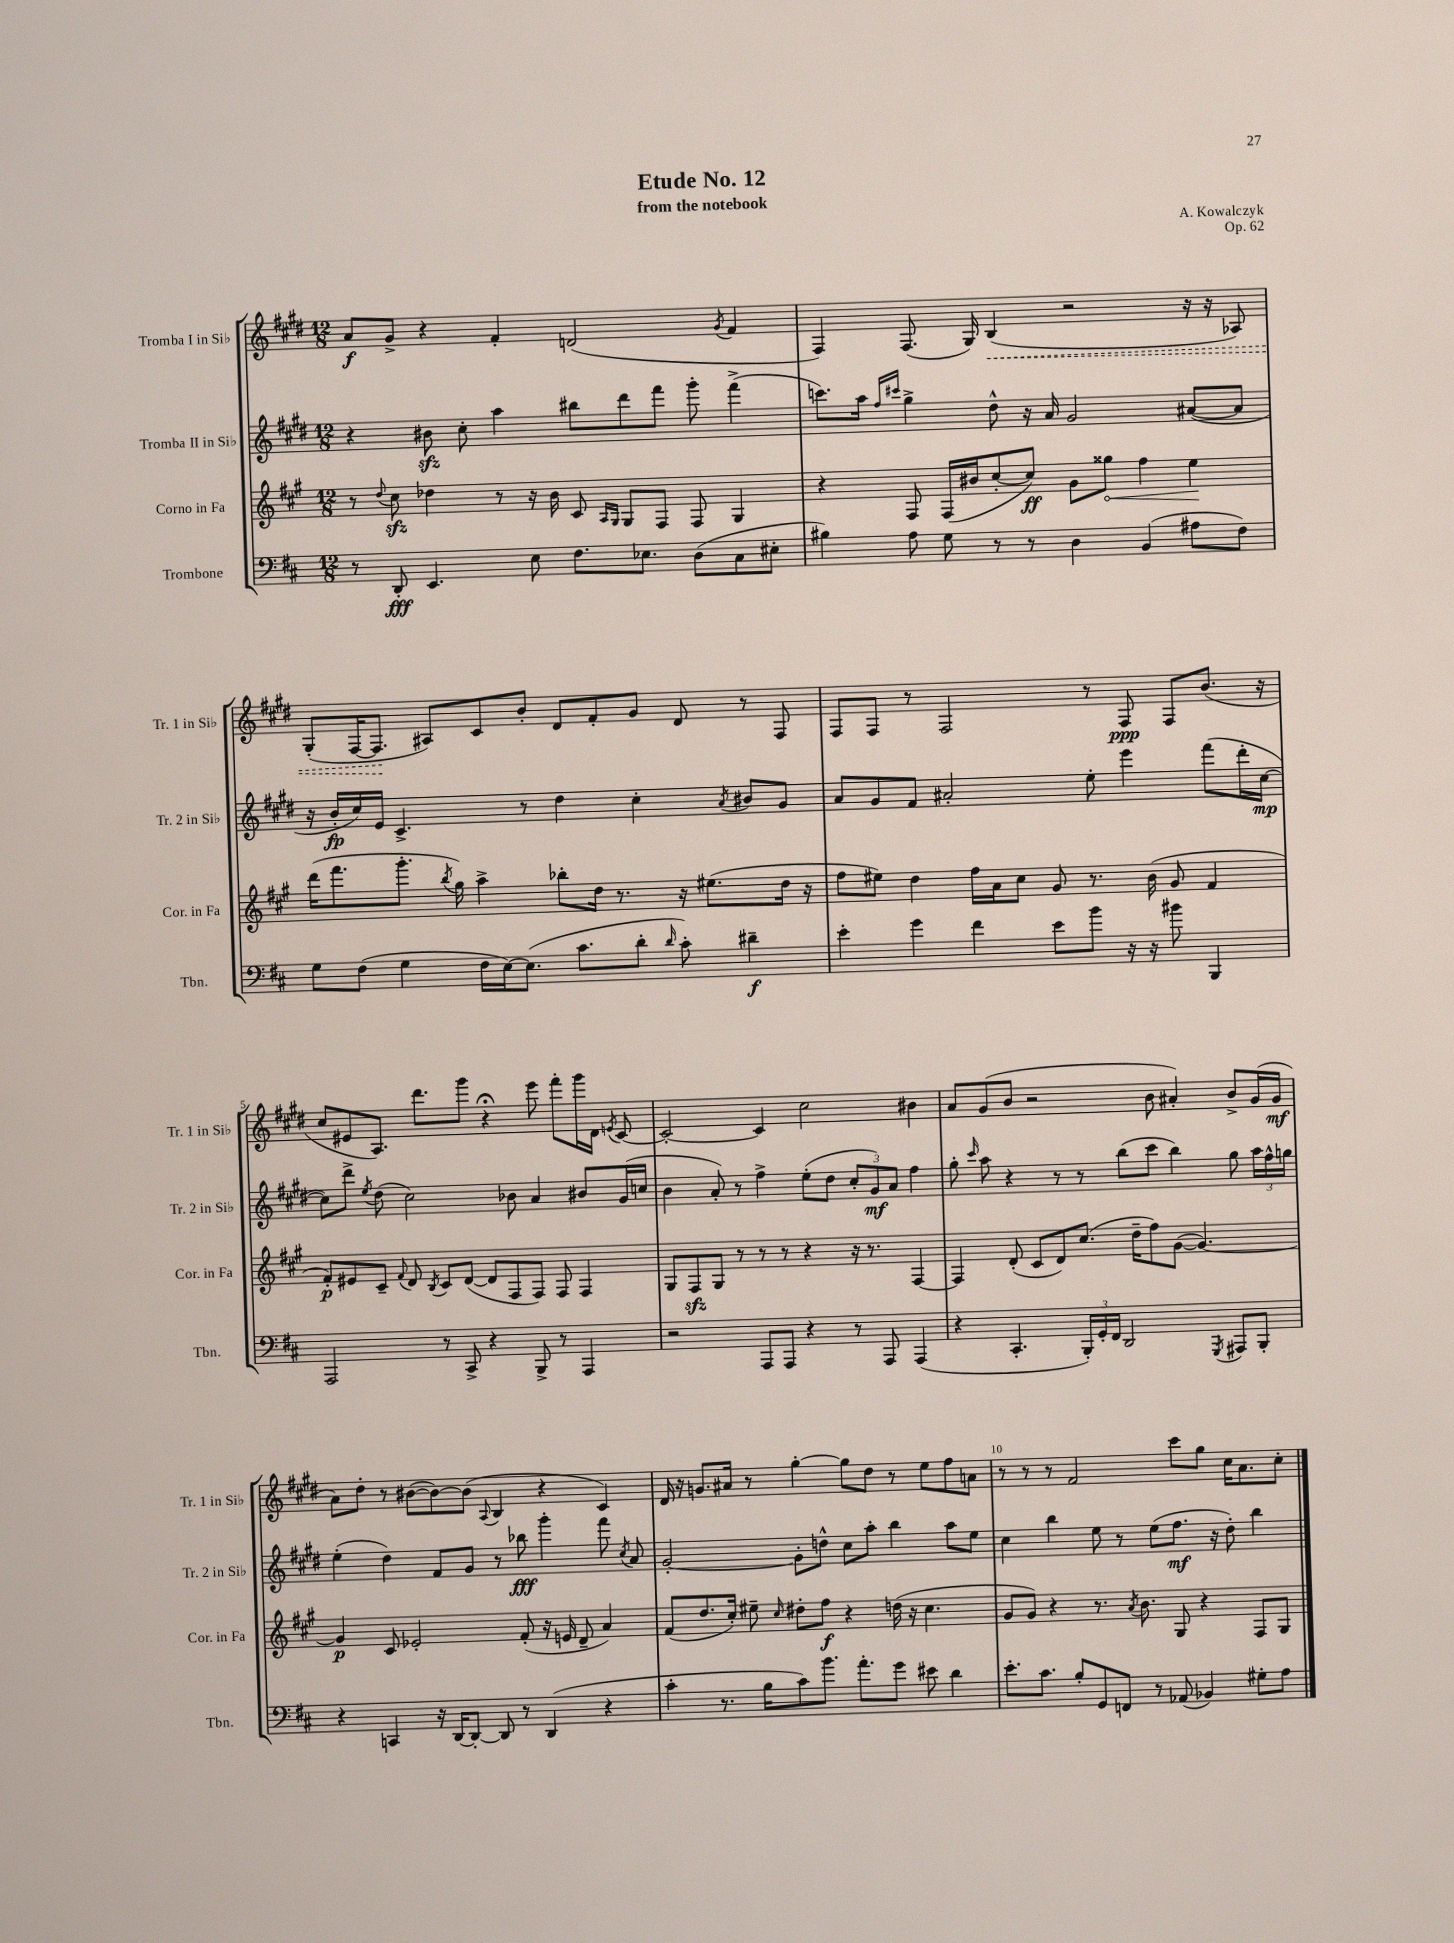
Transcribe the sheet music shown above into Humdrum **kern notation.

**kern	**dynam	**kern	**dynam	**kern	**dynam	**kern	**dynam
*part4	*part4	*part3	*part3	*part2	*part2	*part1	*part1
*staff4	*staff4	*staff3	*staff3	*staff2	*staff2	*staff1	*staff1
*I"Trombone	*	*I"Corno in Fa	*	*I"Tromba II in Si♭	*	*I"Tromba I in Si♭	*
*I'Tbn.	*	*I'Cor. in Fa	*	*I'Tr. 2 in Si♭	*	*I'Tr. 1 in Si♭	*
*clefF4	*	*clefG2	*	*clefG2	*	*clefG2	*
*k[f#c#]	*	*k[f#c#g#]	*	*k[f#c#g#d#]	*	*k[f#c#g#d#]	*
*M12/8	*	*M12/8	*	*M12/8	*	*M12/8	*
=1	=1	=1	=1	=1	=1	=1	=1
8r	.	8r	.	4r	.	8a/L	f
.	.	8qqdd/	.	.	.	.	.
8DD'/	fff	8cc#zz\	.	.	.	8g#^/J	.
4.EE/	.	4dd-X\	.	8b#Xzz\	.	4r	.
.	.	.	.	8cc#'\	.	.	.
.	.	8r	.	4aa\	.	4f#'/	.
8E\	.	16r	.	.	.	.	.
.	.	16b\	.	.	.	.	.
8.F#\L	.	8c#/	.	8bb#X\L	.	(2dn/	.
.	.	16qqA/LL	.	.	.	.	.
.	.	16qqG#/JJ	.	.	.	.	.
.	.	8G#/L	.	8ddd#\	.	.	.
8.E-X\J	.	.	.	.	.	.	.
.	.	8F#/J	.	8fff#\J	.	.	.
(8D\L	.	8F#/	.	8ggg#'\	.	.	.
.	.	.	.	.	.	8qg#/	.
8C#\	.	4G#/	.	(4fff#^\	.	4f#/	.
8E#X'\J	.	.	.	.	.	.	.
=2	=2	=2	=2	=2	=2	=2	=2
4B#X\)	.	4r	.	8.cccn\L)	.	4F#/)	.
.	.	.	.	16aa\Jk	.	.	.
.	.	.	.	16qqff#/LL	.	.	.
.	.	.	.	16qqccc#X/JJ	.	.	.
8A\	.	8F#/	.	4gg#^\	.	(8.F#/	.
8G\	.	(16F#/LL	.	.	.	.	.
.	.	16b#X/J	.	.	.	16G#/)	.
!	!	!	!	!	!	!	!LO:HP:b
8r	.	[8cc#'/	.	8dd#^^\	.	(4B/	<
8r	.	8cc#/J])	ff	16r	.	.	.
.	.	.	.	16a/	.	.	.
4D\	.	8g#\L	.	2g#/	.	2r	.
!	!	!	!LO:HP:b	!	!	!	!
.	.	8gg##X\J	<	.	.	.	.
(4BB/	.	4ff#\	.	.	.	.	.
8A#X\L	.	4ee\	.	([8a#X/L	.	16r	.
.	.	.	.	.	.	16r	.
8F#\J)	.	.	.	8a#/J]	.	8A-X/)	.
.	.	.	[	.	.	.	.
!!LO:LB:g=z
=3	=3	=3	=3	=3	=3	=3	=3
8G\L	.	(16ddd\KL	.	16r	.	(8G#'/L	.
.	.	8.fff#\	.	16b'/LL	fp	.	.
(8F#\J	.	.	.	16cc#/)	.	[16F#/K	.
.	.	.	.	16e/JJ	.	8.F#/J]	.
4G\	.	8.ggg#'\J	.	4.c#^/	.	.	.
.	.	.	.	.	.	8A#X/L)	[
.	.	8qbb/	.	.	.	.	.
.	.	16gg#\)	.	.	.	.	.
16F#\LL	.	4aa^\	.	.	.	8c#/	.
[16E\J)	.	.	.	.	.	.	.
(8.E\J]	.	.	.	8r	.	8b'/J	.
.	.	8bb-X'\L	.	4dd#\	.	8d#/L	.
8.c#\L	.	.	.	.	.	.	.
.	.	16dd\Jk	.	.	.	8f#'/	.
.	.	8.r	.	.	.	.	.
8d'\J	.	.	.	4cc#'\	.	8g#/J	.
16qqd/	.	.	.	.	.	.	.
8c#'\)	.	16r	.	.	.	8d#/	.
.	.	(8.ee#X\L	.	.	.	.	.
.	.	.	.	8qa/	.	.	.
4d#X~\	f	.	.	8b#X/L	.	8r	.
.	.	16dd\Jk	.	8g#/J	.	8F#/	.
.	.	16r	.	.	.	.	.
=4	=4	=4	=4	=4	=4	=4	=4
4e'\	.	8ff#\L	.	8a/L	.	8F#/L	.
.	.	8ee#X\J)	.	8g#/	.	8F#/J	.
4g\	.	4dd\	.	8f#/J	.	8r	.
.	.	.	.	2a#X'/	.	2F#/	.
4f#\	.	16ff#\LL	.	.	.	.	.
.	.	16a\J	.	.	.	.	.
.	.	8cc#\J	.	.	.	.	.
8e\L	.	8g#/	.	.	.	.	.
8b\J	.	8.r	.	8ee'\	.	8r	.
16r	.	.	.	4eee\	.	8F#/	ppp
16r	.	(16b\	.	.	.	.	.
8b#X\	.	8g#/	.	.	.	8F#/L	.
4BBB/	.	4f#/	.	(8fff#\L	.	(8.b/J	.
.	.	.	.	16ddd#'\L	.	.	.
.	.	.	.	[16cc#\JJ	mp	16r	.
!!LO:LB:g=z
=5	=5	=5	=5	=5	=5	=5	=5
2AAA/	.	8f#'/L)	p	8cc#\L])	.	8cc#/L	.
.	.	8e#X/	.	8ddd#^\J	.	8e#X/	.
.	.	.	.	8qee/	.	.	.
.	.	8c#~/J	.	(8dd#\	.	8.A/J)	.
.	.	8qqf#/	.	.	.	.	.
.	.	8d/	.	2cc#\)	.	.	.
.	.	.	.	.	.	8.ddd#\L	.
.	.	8qB/	.	.	.	.	.
8r	.	8c#/L	.	.	.	.	.
8CC#^/	.	([8d/J	.	.	.	8ggg#\J	.
4r	.	8d/L]	.	.	.	4r;<	.
.	.	8F#/	.	8b-X\	.	.	.
8BBB^/	.	8F#/J)	.	4a/	.	8eee\	.
8r	.	8F#/	.	.	.	8fff#'\L	.
4AAA/	.	4F#/	.	8b#X/L	.	16ggg#\L	.
.	.	.	.	.	.	16d#\JJ	.
.	.	.	.	.	.	8qen/	.
.	.	.	.	(16g#/L	.	[8c#/	.
.	.	.	.	16ccn/JJ	.	.	.
=6	=6	=6	=6	=6	=6	=6	=6
2r	.	8G#/L	.	4b\	.	2c#'/_	.
.	.	8F#zz/	.	.	.	.	.
.	.	8G#/J	.	8a'/)	.	.	.
.	.	8r	.	8r	.	.	.
8AAA/L	.	8r	.	4ff#^\	.	4c#/]	.
8AAA/J	.	8r	.	.	.	.	.
4r	.	4r	.	(8ee'\L	.	2cc#\	.
.	.	.	.	8dd#\J	.	.	.
8r	.	16r	.	12cc#'/L	.	.	.
.	.	8.r	.	.	.	.	.
.	.	.	.	12g#/)	mf	.	.
8AAA/	.	.	.	.	.	.	.
.	.	.	.	12a/J	.	.	.
(4AAA/	.	[4F#/	.	4ff#\	.	4b#X\	.
=7	=7	=7	=7	=7	=7	=7	=7
4r	.	4F#/]	.	8gg#'\	.	8a/L	.
.	.	.	.	16qqccc#/	.	.	.
.	.	.	.	8aa\	.	(8g#/	.
4.CC#'/	.	(8d'/	.	4r	.	8b/J	.
.	.	8c#/L	.	.	.	2r	.
.	.	8d/)	.	8r	.	.	.
24BBB'/LL)	.	(8.cc#/J	.	8r	.	.	.
24GG'/	.	.	.	.	.	.	.
24FF#/JJ	.	.	.	.	.	.	.
2DD/	.	.	.	(8bb\L	.	.	.
.	.	16dd~\KL	.	.	.	.	.
.	.	8ff#\)	.	8ccc#\J	.	8b\	.
.	.	([8g#\J	.	4bb\)	.	4a#X'/)	.
.	.	4.g#/_)	.	.	.	.	.
8qGGG/	.	.	.	.	.	.	.
8AAA#X/L	.	.	.	8gg#\	.	8b^/L	.
8BBB'/J	.	.	.	24aa\LL	.	(16g#/L	.
.	.	.	.	24ff#^^\	.	.	.
.	.	.	.	.	.	16g#/JJ	mf
.	.	.	.	24ggn\JJ	.	.	.
!!LO:LB:g=z
=8	=8	=8	=8	=8	=8	=8	=8
4r	.	4g#/]	p	(4ee'\	.	8a\L)	.
.	.	.	.	.	.	8dd#'\J	.
4CCn/	.	8c#/	.	4dd#\)	.	8r	.
.	.	2e-X'/	.	.	.	([8b#X\L	.
16r	.	.	.	8f#/L	.	8b#\_)	.
[16DD/KL	.	.	.	.	.	.	.
8DD'/J_	.	.	.	8g#/J	.	(8b#\J]	.
.	.	.	.	.	.	8qqA/	.
8DD/]	.	.	.	8r	.	4B/	.
8r	.	(8f#'/	.	8bb-X\	fff	.	.
(4DD/	.	16r	.	4ggg#'\	.	4r	.
.	.	16en/	.	.	.	.	.
.	.	8d~/	.	.	.	.	.
4r	.	4a/)	.	8fff#\	.	4c#/)	.
.	.	.	.	8qcc#/	.	.	.
.	.	.	.	8a/	.	.	.
=9	=9	=9	=9	=9	=9	=9	=9
4c#'\	.	(8f#/L	.	[2g#'/	.	16d#/	.
.	.	.	.	.	.	16r	.
.	.	8.dd/	.	.	.	8.gn/L	.
8.r	.	.	.	.	.	.	.
.	.	16cc#'/Jk)	.	.	.	16a#X/Jk	.
.	.	8ee#X~\	.	.	.	8r	.
16B\KL	.	.	.	.	.	.	.
.	.	16qqcc#/	.	.	.	.	.
8c#\)	.	8dd#X'\L	.	8g#'\L]	.	[4gg#'\	.
8.b\J	.	8ff#\J	f	8ddn^^\J	.	.	.
.	.	4r	.	8cc#\L	.	8gg#\L]	.
8.a'\L	.	.	.	.	.	.	.
.	.	.	.	8aa'\J	.	8dd#\J	.
8g\J	.	(16ddn\	.	4bb\	.	8r	.
.	.	16r	.	.	.	.	.
8e#X\	.	4.cc#\	.	.	.	8ee\L	.
4d\	.	.	.	8aa\L	.	8ff#\	.
.	.	.	.	8ee\J	.	8an\J	.
=10	=10	=10	=10	=10	=10	=10	=10
8.e'\L	.	8g#/L	.	4cc#\	.	8r	.
.	.	8g#/J)	.	.	.	8r	.
8.c#\J	.	.	.	.	.	.	.
.	.	4r	.	4bb\	.	8r	.
8B'/L	.	.	.	.	.	2f#/	.
8GG/	.	8.r	.	8ee\	.	.	.
8FFn/J	.	.	.	8r	.	.	.
.	.	8qa/	.	.	.	.	.
.	.	8.b\	.	.	.	.	.
8r	.	.	.	(8ee\L	.	.	.
(8AA-X/	.	8G#/	.	8.ff#\J	mf	8ccc#\L	.
4BB-X/)	.	4r	.	.	.	8gg#\J	.
.	.	.	.	16r	.	.	.
.	.	.	.	8dd#'\)	.	16cc#\KL	.
.	.	.	.	.	.	8.a\	.
8G#X'\L	.	8F#/L	.	4bb\	.	.	.
8A\J	.	8G#/J	.	.	.	8cc#'\J	.
==	==	==	==	==	==	==	==
*-	*-	*-	*-	*-	*-	*-	*-
